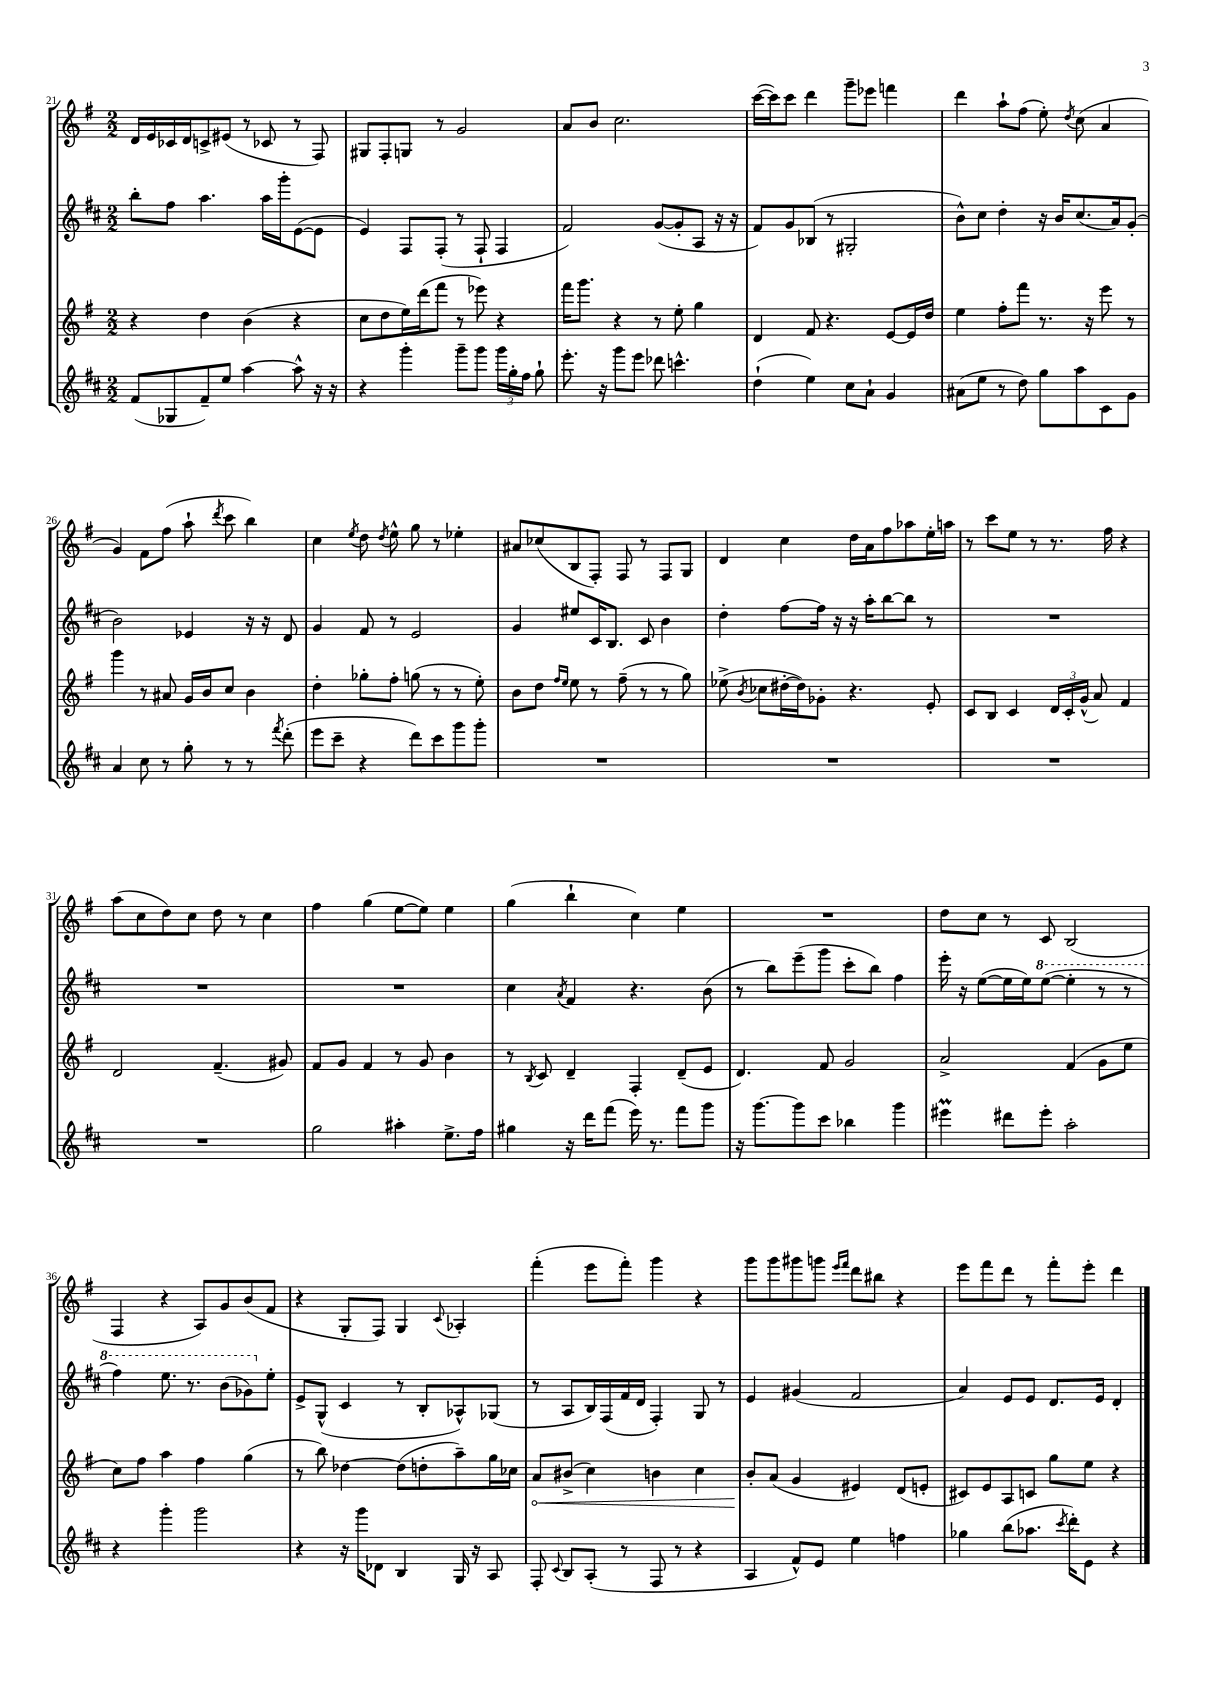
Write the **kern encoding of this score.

**kern	**kern	**dynam	**kern	**kern
*part4	*part3	*part3	*part2	*part1
*staff4	*staff3	*staff3	*staff2	*staff1
*clefG2	*clefG2	*	*clefG2	*clefG2
*k[f#c#]	*k[f#]	*	*k[f#c#]	*k[f#]
*M2/2	*M2/2	*	*M2/2	*M2/2
=21	=21	=21	=21	=21
(8f#/L	4r	.	8bb'\L	16d/LL
.	.	.	.	16e/
8G-X/	.	.	8ff#\J	16c-X/
.	.	.	.	16d/J
8f#~/)	4dd\	.	4.aa\	8cn^/
8ee/J	.	.	.	(8e#X/J
[4aa\	(4b\	.	.	8r
.	.	.	16aa\LL	8c-X/
.	.	.	16ggg'\J	.
8aa^^\]	4r	.	([8e\	8r
16r	.	.	8e\J]	8F#/)
16r	.	.	.	.
=22	=22	=22	=22	=22
4r	8cc\L	.	4e/)	8G#X/L
.	8dd\	.	.	8F#'/
4ggg'\	16ee\L)	.	8F#/L	8Gn/J
.	(16ddd\J	.	.	.
.	8fff#\J	.	(8F#'/J	8r
8ggg~\L	8r	.	8r	2g/
8ggg\J	8eee-X\)	.	8F#`/	.
24ggg\LL	4r	.	4F#/	.
24gg'\	.	.	.	.
24ff#\JJ	.	.	.	.
8gg`\	.	.	.	.
=23	=23	=23	=23	=23
8.eee'\	16fff#\KL	.	2f#/)	8a/L
.	8.ggg\J	.	.	.
.	.	.	.	8b/J
16r	.	.	.	.
8ggg\L	4r	.	.	2.cc\
8eee\J	.	.	.	.
8ddd-X\	8r	.	([8g/L	.
4.cccn^^\	8ee'\	.	8g'/]	.
.	4gg\	.	8A/J	.
.	.	.	16r	.
.	.	.	16r	.
=24	=24	=24	=24	=24
(4dd`\	4d/	.	8f#/L)	([16ccc\LL
.	.	.	.	16ccc\J])
.	.	.	8g/	8ccc\J
4ee\)	8f#/	.	(8B-X/J	4ddd\
.	4.r	.	8r	.
8cc#\L	.	.	2G#X'/	8ggg~\L
8a`\J	.	.	.	8eee-X\J
4g/	[8e/L	.	.	4fffn\
.	16e/L]	.	.	.
.	16dd/JJ	.	.	.
=25	=25	=25	=25	=25
(8a#X\L	4ee\	.	8b^^\L)	4ddd\
8ee\J	.	.	8cc#\J	.
8r	8ff#'\L	.	4dd'\	8aa`\L
8dd\)	8fff#\J	.	.	(8ff#\J
8gg\L	8.r	.	16r	8ee'\)
.	.	.	16b/KL	.
.	.	.	.	8qdd/
8aa\	.	.	(8.cc#/	(8cc\
.	16r	.	.	.
8c#\	8eee\	.	.	4a/
.	.	.	16a/k)	.
8g\J	8r	.	(8g'/J	.
!!LO:LB:g=z
=26	=26	=26	=26	=26
4a/	4ggg\	.	2b\)	4g/)
8cc#\	8r	.	.	8f#\L
8r	8a#X/	.	.	(8ff#\J
8gg'\	16g/LL	.	4e-X/	8aa`\
.	16b/J	.	.	.
.	.	.	.	8qddd/
8r	8cc/J	.	.	8ccc\
8r	4b\	.	16r	4bb\)
.	.	.	16r	.
8qfff#/	.	.	.	.
(8ddd'\	.	.	8d/	.
=27	=27	=27	=27	=27
8eee\L	4dd'\	.	4g/	4cc\
8ccc#~\J	.	.	.	.
.	.	.	.	8qee/
4r	8gg-X'\L	.	8f#/	8dd\
.	.	.	.	8qdd/
.	8ff#'\J	.	8r	8ee^^\
8ddd\L)	(8ggn\	.	2e/	8gg\
8ccc#\	8r	.	.	8r
8ggg\	8r	.	.	4ee-X'\
8ggg'\J	8ee'\)	.	.	.
=28	=28	=28	=28	=28
1r	8b\L	.	4g/	8a#X/L
.	8dd\J	.	.	(8cc-X/
.	16qqff#/LL	.	.	.
.	16qqee/JJ	.	.	.
.	8ee\	.	8ee#X/L	8B/
.	8r	.	16c#/K	8F#'/J)
.	.	.	8.B/J	.
.	(8ff#~\	.	.	8F#/
.	8r	.	8c#/	8r
.	8r	.	4b\	8F#/L
.	8gg\)	.	.	8G/J
=29	=29	=29	=29	=29
1r	(8ee-X^\	.	4dd'\	4d/
.	8qb/	.	.	.
.	8cc-X\L	.	.	.
.	[16dd#X'\L	.	[8ff#\L	4cc\
.	16dd#\J])	.	.	.
.	8g-X'\J	.	16ff#\Jk]	.
.	.	.	16r	.
.	4.r	.	16r	16dd\LL
.	.	.	16aa'\KL	16a\J
.	.	.	[8bb\	8ff#\
.	.	.	8bb\J]	8aa-X\
.	8e'/	.	8r	16ee'\L
.	.	.	.	16aan\JJ
=30	=30	=30	=30	=30
1r	8c/L	.	1r	8r
.	8B/J	.	.	8ccc\L
.	4c/	.	.	8ee\J
.	.	.	.	8r
.	24d/LL	.	.	8.r
.	24c'/	.	.	.
.	(24g^^/JJ	.	.	.
.	8a/)	.	.	.
.	.	.	.	16ff#\
.	4f#/	.	.	4r
!!LO:LB:g=z
=31	=31	=31	=31	=31
1r	2d/	.	1r	(8aa\L
.	.	.	.	8cc\
.	.	.	.	8dd\)
.	.	.	.	8cc\J
.	(4.f#~/	.	.	8dd\
.	.	.	.	8r
.	.	.	.	4cc\
.	8g#X/)	.	.	.
=32	=32	=32	=32	=32
2gg\	8f#/L	.	1r	4ff#\
.	8g/J	.	.	.
.	4f#/	.	.	(4gg\
4aa#X'\	8r	.	.	[8ee\L
.	8g/	.	.	8ee\J])
8.ee^\L	4b\	.	.	4ee\
16ff#\Jk	.	.	.	.
=33	=33	=33	=33	=33
4gg#X\	8r	.	4cc#\	(4gg\
.	8qB/	.	.	.
.	8c/	.	.	.
.	.	.	8qa/	.
16r	4d~/	.	4f#/	4bb`\
16ddd\KL	.	.	.	.
(8fff#\J	.	.	.	.
16eee\)	4F#'/	.	4.r	4cc\)
8.r	.	.	.	.
8fff#\L	(8d~/L	.	.	4ee\
8ggg\J	8e/J	.	(8b\	.
=34	=34	=34	=34	=34
16r	4.d/)	.	8r	1r
[8.ggg\L	.	.	.	.
.	.	.	8bb\L)	.
8ggg\]	.	.	(8eee~\	.
8ccc#\J	8f#/	.	8ggg\J	.
4bb-X\	2g/	.	8ccc#'\L	.
.	.	.	8bb\J)	.
4ggg\	.	.	4ff#\	.
=35	=35	=35	=35	=35
4eee#Xm\	2a^/	.	16eee'\	8dd\L
.	.	.	16r	.
.	.	.	([8ee\L	8cc\J
8ddd#X\L	.	.	16ee\L]	8r
.	.	.	16ee\J)	.
*	*	*	*8va	*
8eee#'\J	.	.	([8eee\J	8c/
2aa'\	(4f#/	.	4eee'\]	(2B/
.	8g\L	.	8r	.
.	8ee\J	.	8r	.
!!LO:LB:g=z
=36	=36	=36	=36	=36
4r	8cc\L)	.	4fff#\)	4F#/
.	8ff#\J	.	.	.
4ggg'\	4aa\	.	8.eee\	4r
.	.	.	8.r	.
2ggg\	4ff#\	.	.	8A/L)
.	.	.	(8bb\L	8g/
.	(4gg\	.	8gg-X\)	(8b/
*	*	*	*X8va	*
.	.	.	8ee'\J	8f#/J
=37	=37	=37	=37	=37
4r	8r	.	8e^/L	4r
.	8bb\)	.	(8G^^/J	.
16r	[4dd-X\	.	4c#/	8G'/L
16ggg\KL	.	.	.	.
8d-X\J	.	.	.	8F#/J)
4B/	(8dd-\L]	.	8r	4G/
.	8ddn'\	.	8B'/L	.
.	.	.	.	8qqc/
16G/	8aa~\)	.	8A-X^^/)	4A-X'/
16r	.	.	.	.
8A/	16gg\L	.	(8G-X/J	.
.	16cc-X\JJ	.	.	.
=38	=38	=38	=38	=38
!	!	!LO:HP:b	!	!
8F#'/	8a/L	<	8r	(4fff#'\
8qqc#/	.	.	.	.
8B/L	(8b#X^/J	.	8A/L	.
(8A'/J	4cc\)	.	16B/L)	8eee\L
.	.	.	(16F#/	.
8r	.	.	16f#/	8fff#'\J)
.	.	.	16d/JJ	.
8F#/	4bn\	.	4F#'/)	4ggg\
8r	.	.	.	.
4r	4cc\	.	8G/	4r
.	.	.	8r	.
=39	=39	=39	=39	=39
4A/	8b'/L	.	4e/	8ggg\L
.	(8a/J	[	.	8ggg\
8f#^^/L)	4g/	.	(4g#X/	8ggg#X\
8e/J	.	.	.	8gggn\J
.	.	.	.	16qqeee/LL
.	.	.	.	16qqfff#/JJ
4ee\	4e#X/)	.	2f#/	8ddd\L
.	.	.	.	8bb#X\J
4ffn\	(8d/L	.	.	4r
.	8en'/J	.	.	.
=40	=40	=40	=40	=40
4gg-X\	8c#X/L)	.	4a/)	8eee\L
.	8e/	.	.	8fff#\
(8bb\L	8A/	.	8e/L	8ddd\J
8.aa-X\J	8cn/J	.	8e/J	8r
.	8gg\L	.	8.d/L	8fff#'\L
8qccc#/	.	.	.	.
16ddd'\KL)	.	.	.	.
8e\J	8ee\J	.	.	8eee'\J
.	.	.	16e/Jk	.
4r	4r	.	4d'/	4ddd\
==	==	==	==	==
*-	*-	*-	*-	*-
